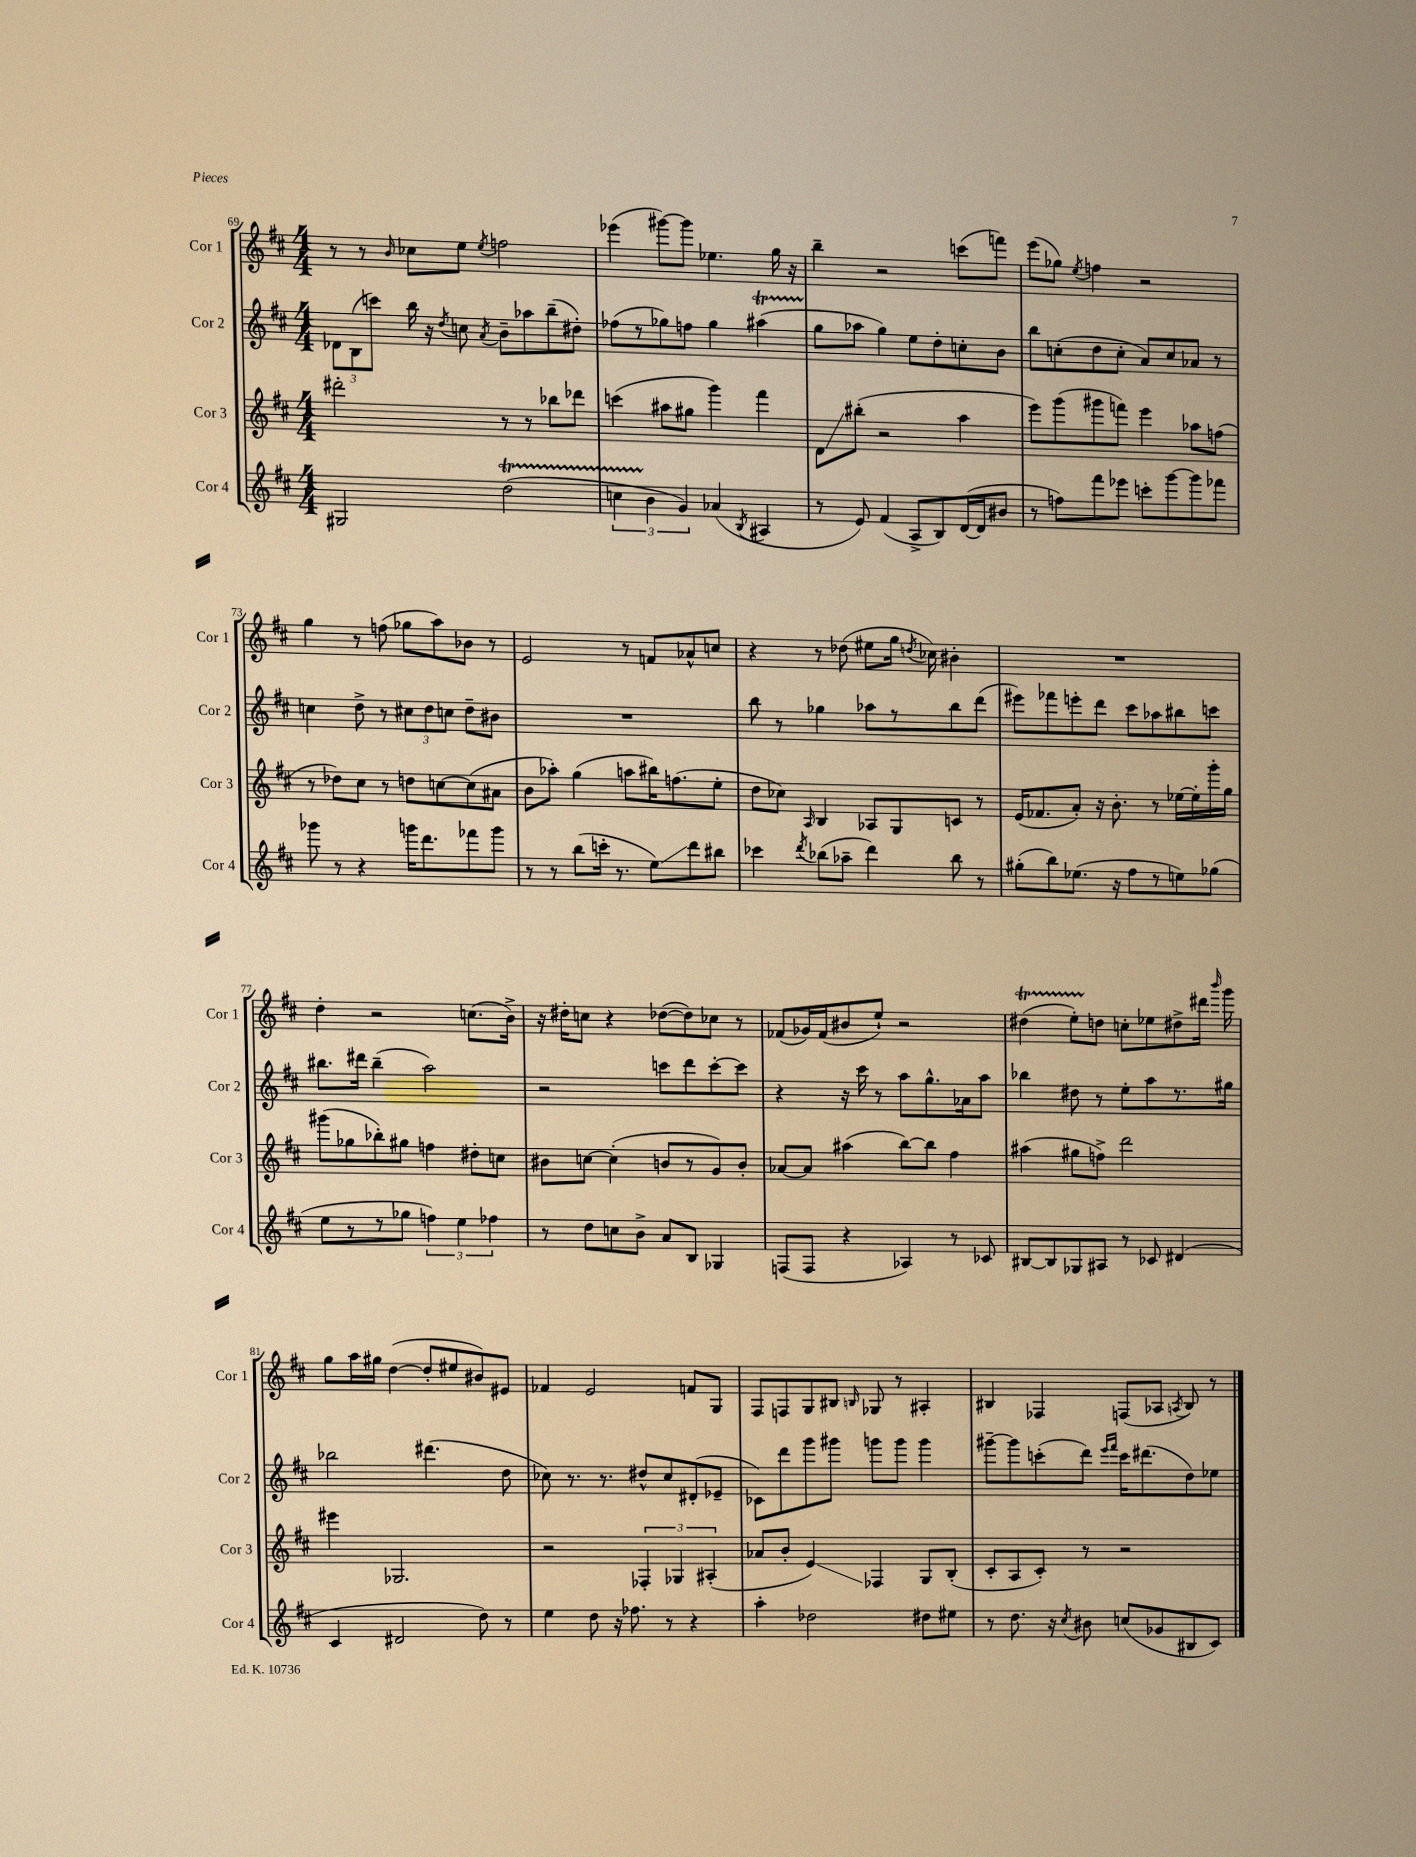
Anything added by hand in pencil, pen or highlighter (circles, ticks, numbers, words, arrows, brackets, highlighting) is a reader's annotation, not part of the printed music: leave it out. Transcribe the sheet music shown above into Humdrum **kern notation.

**kern	**kern	**kern	**kern
*staff4	*staff3	*staff2	*staff1
*clefG2	*clefG2	*clefG2	*clefG2
*k[f#c#]	*k[f#c#]	*k[f#c#]	*k[f#c#]
*M4/4	*M4/4	*M4/4	*M4/4
2G#	2ddd#'	12d-	8r
.	.	(12B	.
.	.	.	8r
.	.	12ccc)	.
.	.	.	16qqb
.	.	16bb	8cc-
.	.	16r	.
.	.	8qdd	.
.	.	8cc	8ee
.	.	8qa	8qee
(2dd	8r	8b~	2ff
.	8r	8aa-	.
.	8bb-	(8bb~	.
.	8ddd-	8dd#')	.
=	=	=	=
6cc	(4ccc	(8ff-	(4eee-
.	.	8r	.
6b	.	.	.
.	8aa#	8gg-)	[8ggg#)
6g)	.	.	.
.	8gg#	8ff	8ggg#]
(4a-	4ggg)	4gg-	4.ee-
8qB	.	.	.
4A#	4fff#	(4aa#	.
.	.	.	16gg
.	.	.	16r
=	=	=	=
8r	8d	8gg	4bb~
8e)	(8bb#'	8aa-	.
(4f#	2r	4gg)	2r
8A^	.	8ee	.
8B)	.	8dd'	.
([16d	4aa	8cc'	(8ccc
16d]	.	.	.
8b#	.	8b	8fff)
=	=	=	=
8r	8eee)	8bb	(8eee
8ff)	(8ggg	(8cc'	8gg-)
.	.	.	8qee
8fff#	8ggg#	8dd	4ff
8eee-	8fff)	8cc'	.
8ccc'	4eee	8a)	2r
[8ggg	.	8cc	.
8ggg]	8aa-	8a-	.
8fff-	(8ff	8r	.
=	=	=	=
8ggg-	8r	4cc	4gg
8r	8dd-)	.	.
4r	8cc#	8dd^	8r
.	8r	8r	(8ff
16ggg	8dd	12cc#	8gg-
8.ddd	.	.	.
.	.	12dd	.
.	[8cc	.	8aa)
.	.	12cc	.
8fff-	(8cc]	8dd~	8b-
8ggg	8a#	8b#	8r
=	=	=	=
8r	8b	1r	2e
8r	8aa-')	.	.
(8bb	(4gg	.	.
16ccc'	.	.	.
8.r	.	.	.
.	8aa	.	8r
8ee)	16bb#)	.	8f
.	(8.ff	.	.
8ddd	.	.	8a-^^
8bb#	8ee'	.	8cc
=	=	=	=
4ccc-	8dd	8bb	4r
.	8cc-)	8r	.
8qddd	16qqA	.	.
(8bb-	4B	4gg-	8r
8aa-~	.	.	(8dd-
4ddd)	8A-	8aa-	8ee#
.	8G	8r	16gg
.	.	.	8qdd
.	.	.	16cc-)
8bb-	8c	8bb	4b#'
8r	8r	(8ddd	.
=	=	=	=
(8gg#'	(16e	8eee#)	1r
.	8.f-	.	.
8bb)	.	8fff-	.
(8.ee-	8a')	8eee'	.
.	16r	8ddd	.
16r	8.b'	.	.
8ff#	.	8ccc#	.
8r	8r	8aa-	.
8ee)	[16ee-	8bb#	.
.	16ee-']	.	.
(8gg-	16ggg'	8ccc	.
.	16gg	.	.
=	=	=	=
8ee	(8ggg#	8.bb#	4dd'
8r	8gg-	.	.
.	.	16ddd#	.
8r	8bb-')	(4bb#~	2r
8gg-	8gg#	.	.
6ff)	4ff	2aa)	.
6ee	.	.	.
.	8dd#'	.	(8.cc
6ff-	.	.	.
.	8cc	.	.
.	.	.	16b^)
=	=	=	=
8r	8b#	2r	16r
.	.	.	16dd#'
8dd	[8cc	.	8cc
8cc	(4cc']	.	4r
8b^	.	.	.
8a	8b	8ccc	([8dd-
8B	8r	8ddd	8dd-])
4G-	8g)	[8ccc'	8cc-
.	8b'	8ccc]	8r
=	=	=	=
(8F	[8a-	4r	(8f-
8F	8a-]	.	16g-)
.	.	.	(16f-
4r	(4aa#	16r	8b#
.	.	16ccc#	.
.	.	8r	8ee`)
4A-)	[8bb)	8aa	2r
.	8bb]	8.gg^^	.
8r	4ff#	.	.
.	.	16a-	.
8c-	.	8aa	.
=	=	=	=
[8B#	(4aa#	4bb-	(4dd#
8B#]	.	.	.
8G-	8gg#	8dd#	8ee')
8A#	8ff^)	8r	8dd
8r	2ddd	8ee'	8cc'
8c-	.	8aa	8ee-
(4d#	.	8.r	8dd#^
.	.	.	16ddd#
.	.	.	16qqbbb
.	.	16gg#	16ggg
=	=	=	=
4c#	4eee#	2bb-	8gg
.	.	.	16aa
.	.	.	16gg#
2d#	2.G-	.	([4dd
.	.	(4.ddd#	8dd']
.	.	.	8ee#
8dd)	.	.	8b#)
8r	.	8dd	8e#
=	=	=	=
4ee	2r	8cc-)	4f-
.	.	8.r	.
8dd	.	.	2e
.	.	8.r	.
16r	.	.	.
8.ff-	.	.	.
.	6F-'	8dd#^^	.
8r	.	8cc-	.
.	6G-	.	.
4r	.	(8d#'	8f
.	(6A#'	.	.
.	.	8e-~	8G
=	=	=	=
4aa'	8a-	8c-)	8F#
.	8b'	8ddd	8F
2dd-	4e)	8ggg	8G
.	.	8ggg#	8B#
.	.	.	16qqB
.	4F-	8ggg	8G-
.	.	8ggg	8r
8dd#	8G	4ggg	4A#'
8ee#	(8B'	.	.
=	=	=	=
8r	8c#'	[8ggg#~	4B#
8.dd	8A	8ggg#]	.
.	8c#')	(8ccc'	4F-
16r	.	.	.
8qcc#	.	.	.
8b#	8r	8ddd)	.
.	.	16qqeee	.
.	.	16qqfff#	.
(8cc	2r	16ccc	(8F
.	.	(8.ddd#	.
8g-	.	.	8A-
.	.	.	8qA
8B#	.	8dd)	8B#)
8c#)	.	8ee-	8r
==	==	==	==
*-	*-	*-	*-
